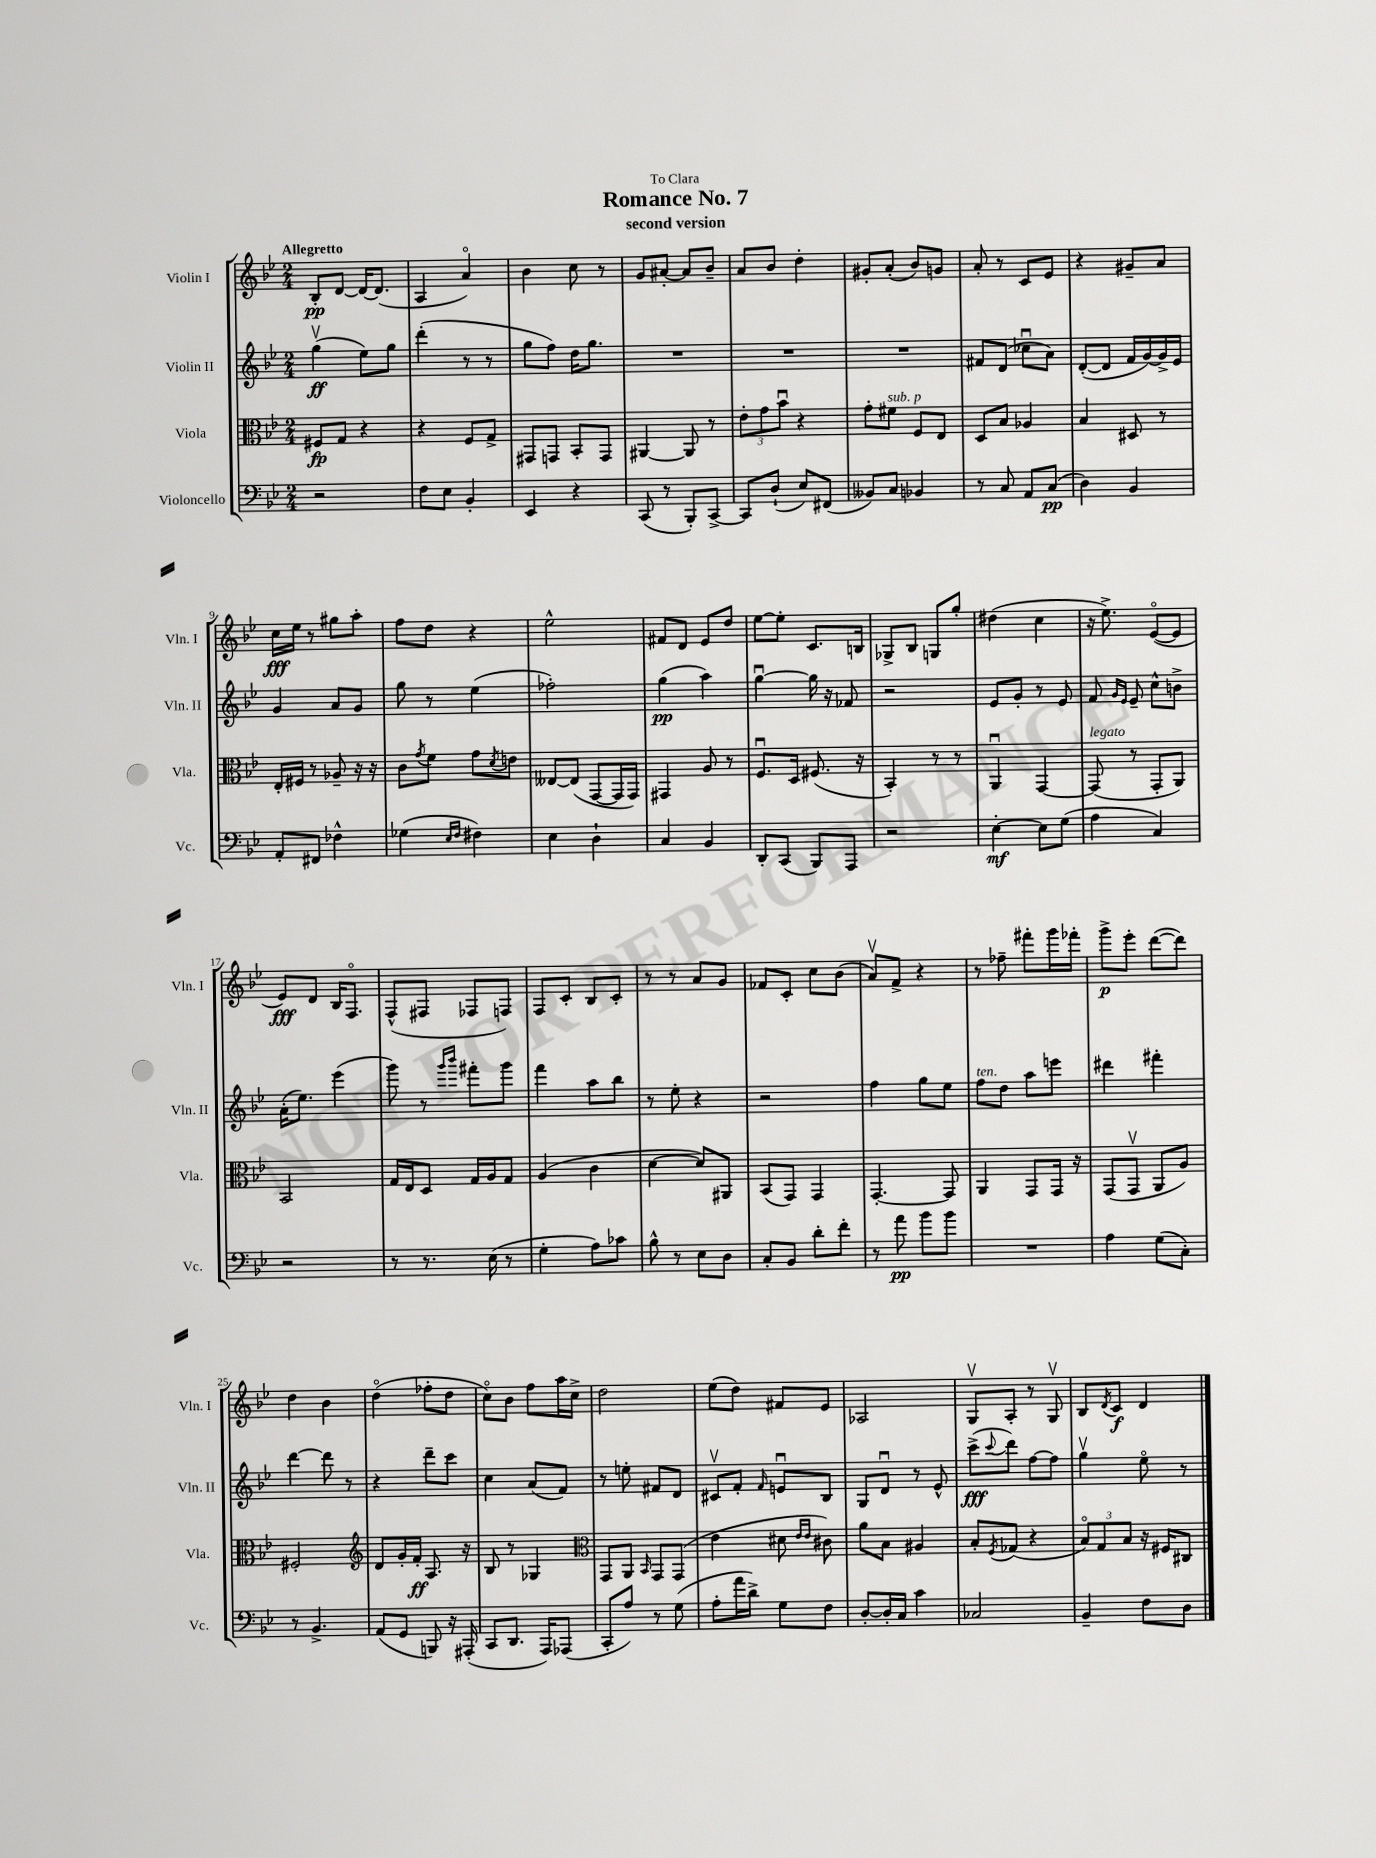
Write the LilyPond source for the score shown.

\header { title = "Romance No. 7" subtitle = "second version" dedication = "To Clara" }
<<
\new StaffGroup <<
\new Staff = "s0" \with { instrumentName = "Violin I" shortInstrumentName = "Vln. I" } {
    \clef treble \key bes \major \numericTimeSignature \time 2/4 \tempo "Allegretto"
    bes8-.\pp d'8~ d'16~ d'8.( |
    a4 a'4\flageolet) |
    bes'4 c''8 r8 |
    g'8 ais'8~-. ais'8 bes'8-- |
    a'8 bes'8 d''4-. |
    gis'8-. a'8-.( bes'8) g'8 |
    a'8-. r8 c'8 ees'8 |
    r4 gis'8-- a'8 |
    c''16\fff ees''16 r8 gis''8 a''8-. |
    f''8 d''8 r4 |
    ees''2-^ |
    fis'8 d'8 ees'8 d''8 |
    ees''8~ ees''8-. c'8. b16 |
    ges8-> bes8 g8 g''8-. |
    dis''4( c''4 |
    r16 ees''8.->) ees'8~\flageolet( ees'8 |
    ees'8\fff) d'8 bes16 f8.\flageolet |
    f8-^( fis8 fes8 f8) |
    f8 c'8-. bes8 c'8-. |
    r8 r8 a'8 g'8 |
    fes'8 c'8-. c''8 bes'8( |
    a'8\upbow) f'8-> r4 |
    r8 fes''8-- fis'''8-. g'''16 fes'''16-. |
    g'''8->\p ees'''8-. d'''8~( d'''8) |
    d''4 bes'4 |
    d''4\flageolet( fes''8-. d''8 |
    c''8\flageolet) bes'8 f''8 a''16 c''16-> |
    d''2 |
    ees''8( d''8) fis'8 ees'8 |
    aes2 |
    g8\upbow a8-. r8 g8\upbow |
    bes8 \acciaccatura { d'8 } c'8\f d'4 \bar "|." |
}
\new Staff = "s1" \with { instrumentName = "Violin II" shortInstrumentName = "Vln. II" } {
    \clef treble \key bes \major \numericTimeSignature \time 2/4
    g''4\upbow\ff( ees''8) g''8 |
    d'''4-.( r8 r8 |
    g''8 f''8) d''16 g''8. |
    R2 |
    R2 |
    R2 |
    fis'8 d'8( ces''8\downbow a'8) |
    d'8~-.( d'8 f'16 g'16~) g'16-> ees'16 |
    g'4 a'8 g'8 |
    g''8 r8 ees''4( |
    fes''2-.) |
    g''4\pp( a''4) |
    g''4~\downbow g''16 r16 fes'8 |
    r2 |
    ees'8 g'8-. r8 ees'8 |
    f'8 \grace { g'16 ees'16 } ees'8-- c''8-^ b'8-> |
    a'16-.( ees''8.) ees'''4( |
    g'''8) r8 \grace { g'''16 bes'''16 } fis'''8-. g'''8 |
    f'''4 a''8 bes''8 |
    r8 ees''8-. r4 |
    r2 |
    f''4 g''8 ees''8 |
    f''8^\markup { \italic "ten." } d''8 a''8 e'''8 |
    dis'''4 fis'''4-. |
    d'''4~ d'''8 r8 |
    r4 d'''8-- c'''8 |
    c''4 a'8( f'8) |
    r8 e''8-. fis'8 d'8 |
    cis'8\upbow f'8-. \grace { f'16 } e'8\downbow bes8 |
    g8 d'8\downbow r8 ees'8-^ |
    c'''8->\fff( \appoggiatura { c'''8 } d'''8) f''8~ f''8 |
    g''4\upbow ees''8\flageolet r8 \bar "|." |
}
\new Staff = "s2" \with { instrumentName = "Viola" shortInstrumentName = "Vla." } {
    \clef alto \key bes \major \numericTimeSignature \time 2/4
    fis8\fp g8 r4 |
    r4 f8 g8-> |
    gis,8 g,8 bes,8-. g,8 |
    ais,4~ ais,8 r8 |
    \tuplet 3/2 { ees'8-. g'8 bes'8\downbow } r4 |
    g'8-. fis'8^\markup { \italic "sub. p" } f8 ees8 |
    d8 bes8 aes4 |
    bes4 dis8 r8 |
    ees16-. fis16 r8 aes8-- r16 r16 |
    c'8 \acciaccatura { g'8 } f'8 g'8 \acciaccatura { d'8 } e'8 |
    eeses8~ eeses8( g,8~ g,16 g,16) |
    gis,4 a8 r8 |
    f8.\downbow d16 fis8.( r16 |
    bes,4-.) r8 r8 |
    a,4\downbow g,4~ |
    g,8^\markup { \italic "legato" }( r8 g,8-. a,8) |
    bes,2 |
    g16 ees16 d8 g16 a16 g8 |
    a4( c'4 |
    d'4~ d'8) ais,8 |
    bes,8( g,8) g,4 |
    g,4.~-. g,8 |
    a,4 g,8 g,16 r16 |
    g,8( g,8\upbow a,8 a8) |
    fis2-. |
    \clef treble d'8 g'16-. f'16-.\ff a8. r16 |
    bes8 r8 ges4 |
    \clef alto g,8 a,8 \grace { bes,16 } g,8 g,8( |
    ees'4 dis'8 \grace { ees'16 ees'16 } cis'8) |
    a'8 bes8 ais4 |
    bes8-. \acciaccatura { f8 } ges8( r4 |
    \tuplet 3/2 { bes8\flageolet) g8 bes8 } r16 fis16 cis8 \bar "|." |
}
\new Staff = "s3" \with { instrumentName = "Violoncello" shortInstrumentName = "Vc." } {
    \clef bass \key bes \major \numericTimeSignature \time 2/4
    r2 |
    f8 ees8 bes,4-. |
    ees,4 r4 |
    c,8( r8 bes,,8-.) c,8~-> |
    c,8 d8-!( ees8) fis,8( |
    beses,8) c8 bes,4 |
    r8 c8 a,8 c8\pp( |
    d4) bes,4 |
    a,8-. fis,8 fes4-^ |
    ges4( \grace { ees16 f16 } fis4) |
    ees4 d4-! |
    c4 bes,4 |
    d,8-. c,8( bes,,8) a,,8 |
    r2 |
    ees4~-.\mf ees8 g8( |
    a4 c4) |
    r2 |
    r8 r8. ees16( r8 |
    g4-. a8) ces'8 |
    bes8-^ r8 ees8 d8 |
    c8-. bes,8 d'8-. f'8-. |
    r8 a'8\pp bes'8 bes'8 |
    R2 |
    a4 g8( c8-.) |
    r8 bes,4.-> |
    a,8( g,8 b,,8) r16 ais,,16-.( |
    c,8 d,8. a,,16) aes,,8( |
    c,8-. a8) r8 g8( |
    a8-. a'16 d'16->) g8 f8 |
    d8~-. d16-. c16 c'4 |
    ces2 |
    bes,4-- f8 d8 \bar "|." |
}
>>
>>
